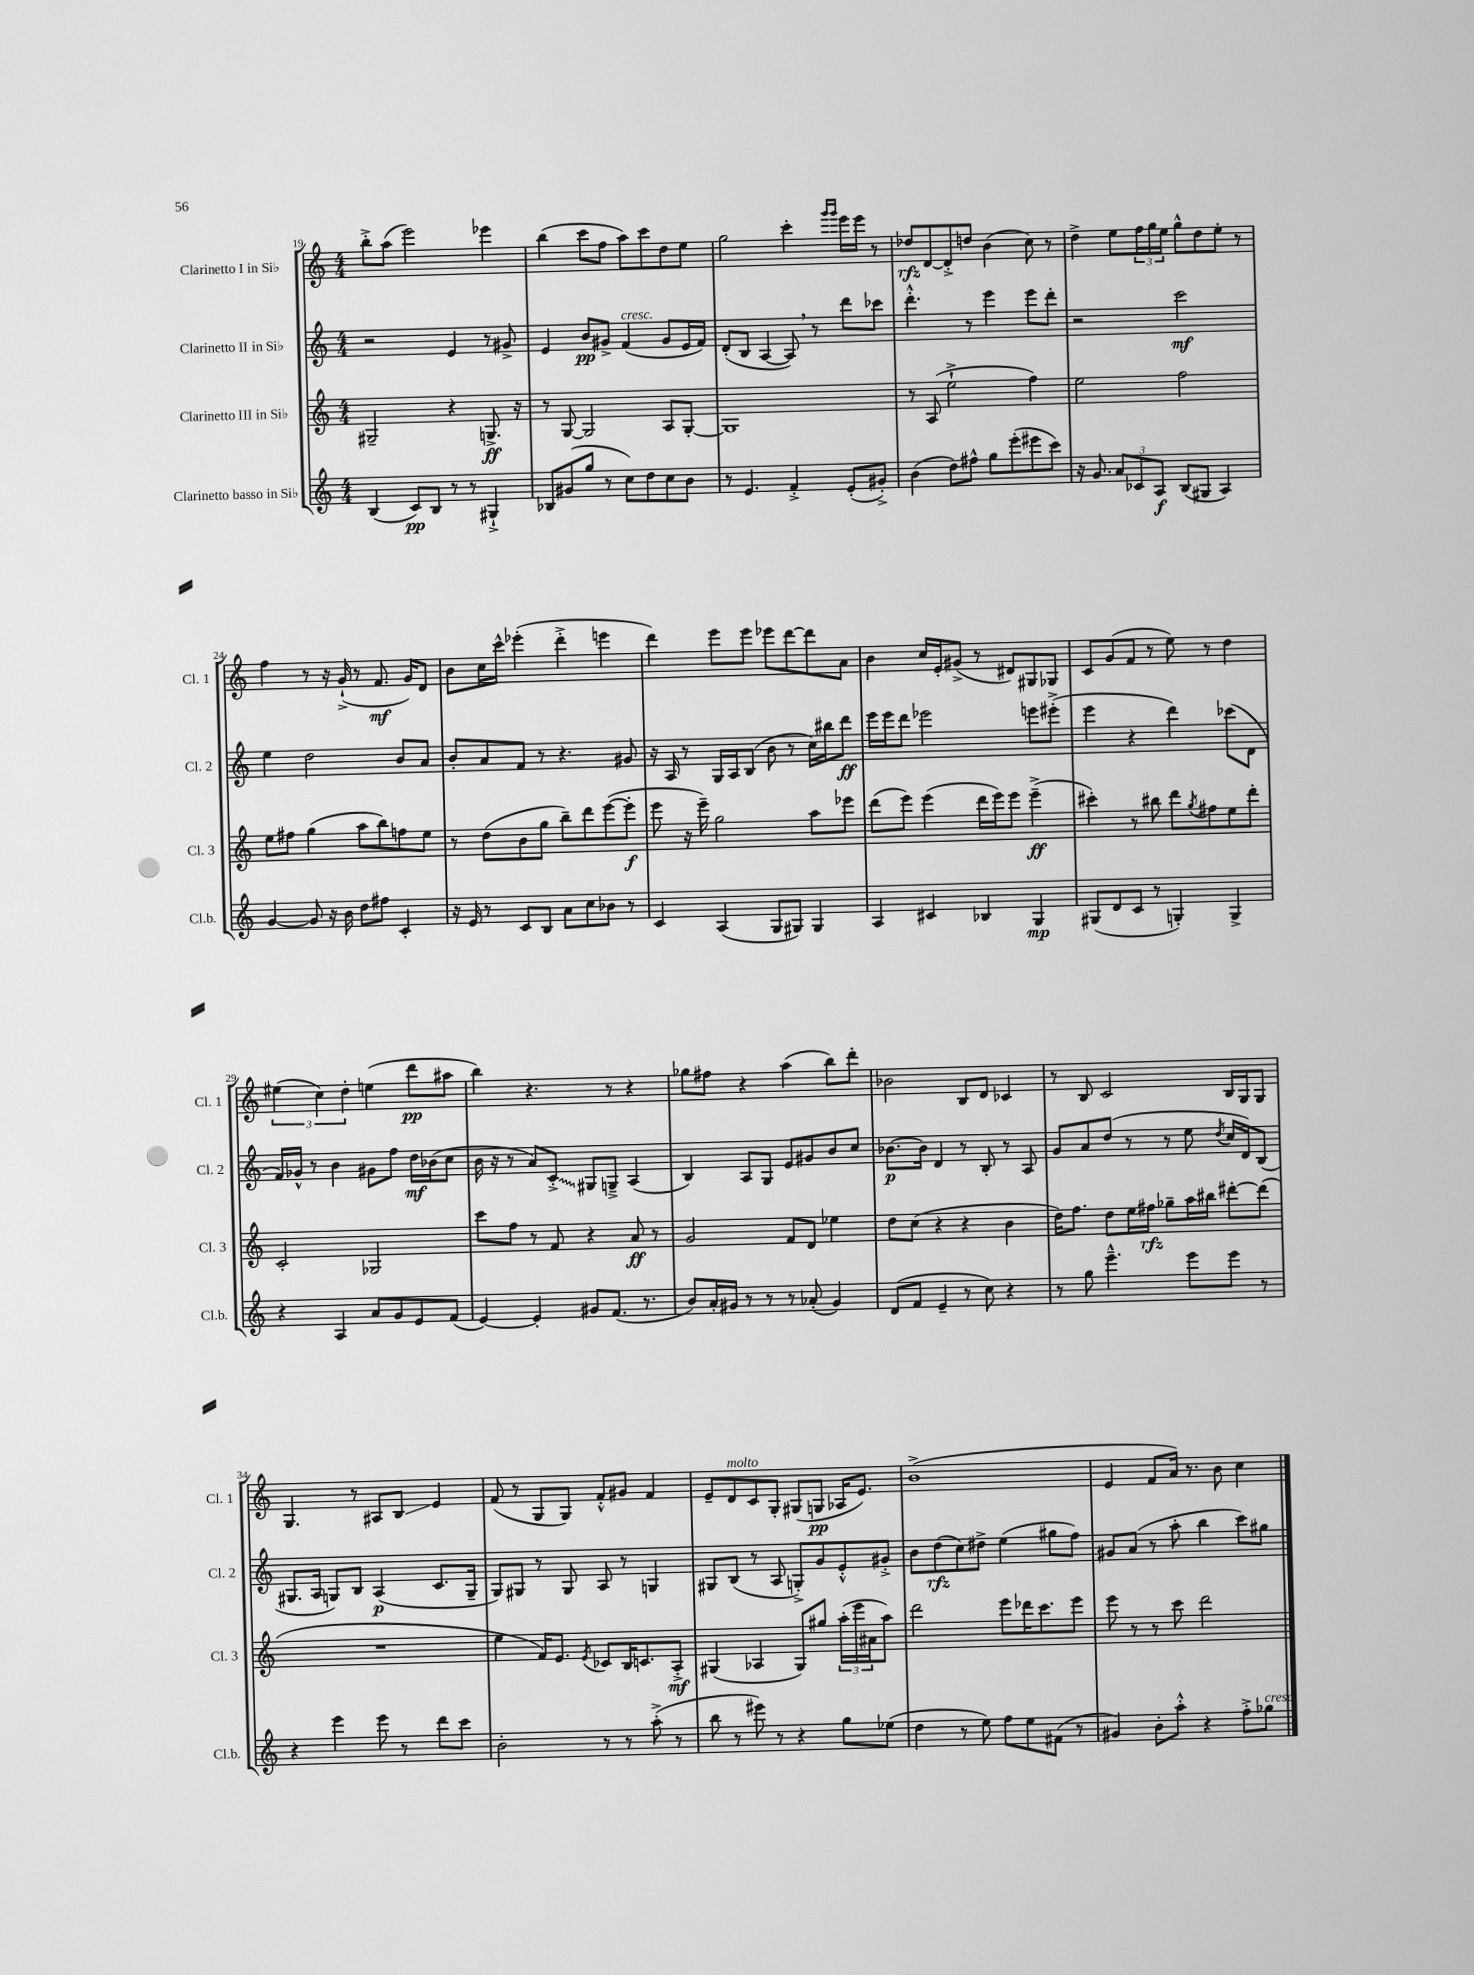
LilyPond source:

<<
\new StaffGroup <<
\new Staff = "s0" \with { instrumentName = "Clarinetto I in Sib" shortInstrumentName = "Cl. 1" } {
    \clef treble \key c \major \numericTimeSignature \time 4/4
    b''8-.-> a''8( e'''2) ees'''4 |
    b''4( c'''8 f''8 a''8) c'''8 d''8 e''8 |
    g''2 c'''4-. \grace { g'''16 g'''16 } e'''16 e'''16 r8 |
    des''8\rfz d'8~ d'8-.-> d''8 b'4( c''8) r8 |
    d''4-> e''8 \tuplet 3/2 { f''16 g''16 e''16 } g''8-^ d''8 e''8-. r8 |
    f''4 r8 r16 g'16-!->( r8 f'8.\mf g'16) d'8 |
    b'8 c''16 c'''16-^ ees'''4-.( d'''4-.-> e'''4 |
    d'''4) e'''8 e'''8 ees'''8 d'''8~ d'''8 a'8 |
    b'4 c''16 e'16-. gis'8->( r8 dis'8) gis8 ges8 |
    c'8 g'8( f'8 r8 e''8) r8 d''4 |
    \tuplet 3/2 { eis''4( c''4) d''4-. } e''4( d'''8\pp ais''8 |
    b''4) r4. r8 r4 |
    ges''8 fis''8 r4 a''4( b''8) d'''8-. |
    bes'2 b8 d'8 ces'4 |
    r8 b8 c'2 b16 g16 g8 |
    g4. r8 ais8 b8\glissando e'4 |
    f'8( r8 g8 g8) f'8-.-^ gis'8 f'4 |
    e'8-- d'8^\markup { \italic "molto" } c'8 g8-. gis8( g8\pp aes16 e'8.) |
    b'1->( |
    e'4 f'8 a'16) r8. b'8 c''4 \bar "|." |
}
\new Staff = "s1" \with { instrumentName = "Clarinetto II in Sib" shortInstrumentName = "Cl. 2" } {
    \clef treble \key c \major \numericTimeSignature \time 4/4
    r2 e'4 r8 gis'8-> |
    e'4 b'8\pp gis'8-> f'4^\markup { \italic "cresc." }( gis'8 e'16 f'16) |
    d'8-.( b8 a4~ a8) \breathe r8 d'''8 ces'''8 |
    d'''4.-.-^ r8 e'''4 e'''8 d'''8-. |
    r2 c'''2\mf |
    e''4 d''2 b'8 a'8 |
    b'8-. a'8 f'8 r8 r4. gis'8 |
    r16 a16 r8 g16 a16 b8( b'8 r8 c''16) bis''16 d'''8\ff |
    e'''16 e'''16 d'''8 ees'''2 e'''8 eis'''8-.->( |
    e'''4 r4 d'''4) ces'''8( d'8 |
    f'16) ges'16-^ r8 b'4 gis'8 f''8 d''16\mf bes'16( c''8 |
    b'16 r16 r8 a'8) \once \override Glissando.style = #'zigzag c'8-.->\glissando gis8 g8---> a4( |
    b4) a8 g8 e'8 gis'8 b'8 c''8 |
    bes'8.~\p bes'16 d'4 r8 b8-. r8 a8 |
    g'8 a'8 d''8( r8 r8 e''8 \acciaccatura { d''8 } c''16 d'16) b8( |
    gis8. a16 g8) b8 a4\p( c'8. g16-- |
    g8) gis8 r8 gis8 a8 r8 g4 |
    gis8 b8( r8 a8 g8-.->) g'8 e'8-.-^ gis'8-.-> |
    b'8 d''8\rfz( c''8) dis''8-> e''4( gis''8 f''8) |
    gis'8 a'8( r8 a''8-. b''4 c'''8) gis''8 \bar "|." |
}
\new Staff = "s2" \with { instrumentName = "Clarinetto III in Sib" shortInstrumentName = "Cl. 3" } {
    \clef treble \key c \major \numericTimeSignature \time 4/4
    gis2-- r4 g8.->\ff r16 |
    r8 g8~ g2 a8 g8~-. |
    g1 |
    r8 a8( e''2-!-> f''4) |
    e''2 f''2 |
    e''8 fis''8 g''4( a''8 b''8) f''8 e''8 |
    r8 d''8( b'8 g''8 b''8--) d'''8 e'''8~( e'''8-.\f |
    e'''8 r16 e'''16--) g''2 a''8 ees'''8 |
    d'''8( e'''8) e'''4( d'''16 e'''16) e'''8 e'''4--->\ff( |
    cis'''4-.) r8 bis''8 d'''8 \acciaccatura { g''8 } fis''8 e''8 d'''8-. |
    c'2-. ges2 |
    c'''8 f''8 r8 f'8 r4 a'8\ff r8 |
    g'2 f'8 d'8 ees''4 |
    d''8 c''8( r4 r4 b'4 |
    d''16) f''8. d''8 e''16 fis''16\rfz ges''8-- a''16 bis''16 dis'''8~-. dis'''8( |
    R1 |
    e''4 f'16) e'8. \acciaccatura { e'8 } ces'8 b16 c'8. a8-.->\mf |
    gis4( aes4 gis8) gis''8 \tuplet 3/2 { a''16-.( e'''16 ais'16 } a''8) |
    d'''2 e'''8 des'''16 c'''8. e'''8 |
    e'''8 r8 r8 c'''8 d'''2 \bar "|." |
}
\new Staff = "s3" \with { instrumentName = "Clarinetto basso in Sib" shortInstrumentName = "Cl.b." } {
    \clef treble \key c \major \numericTimeSignature \time 4/4
    b4( c'8\pp) b8 r8 r8 gis4-!-> |
    bes8 gis'8( g''8 r8 c''8) d''8 c''8 b'8 |
    r8 e'4. f'4-.-> e'8-.( gis'8-.->) |
    b'4( d''8) fis''8-^ g''8 e'''8-.( eis'''8 c'''8) |
    r16 g'8. \tuplet 3/2 { a'8 ces'8 a8\f } b8( gis8 a4) |
    g'4~ g'8 r16 b'16 d''8 fis''8 c'4-. |
    r16 e'16 r8 c'8 b8 a'8 c''8 bes'8 r8 |
    c'4 a4( g8 gis8) gis4 |
    a4 cis'4 bes4 g4\mp |
    gis8( d'8 c'8 r8 g4-.) g4-> |
    r4 a4 a'8 g'8 e'8 f'8( |
    e'4~) e'4-. gis'8 f'8.( r8. |
    b'8) a'16-. gis'16 r8 r8 r8 aes'8-.( gis'4) |
    d'8( f'8 e'4-- r8 c''8) r4 |
    r8 g''8 e'''4.---^ e'''8 e'''8 r8 |
    r4 e'''4 e'''8 r8 d'''8 c'''8 |
    b'2-. r8 r8 a''8-.->( r8 |
    b''8 r8 eis'''8) r8 r4 g''8 ees''8( |
    d''4 r8 e''8) f''8 e''8 fis'8( r8 |
    gis'4) b'8-. a''8-.-^ r4 f''8-.-> ges''8^\markup { \italic "cresc." } \bar "|." |
}
>>
>>
\layout { \context { \Score currentBarNumber = #19 } }
